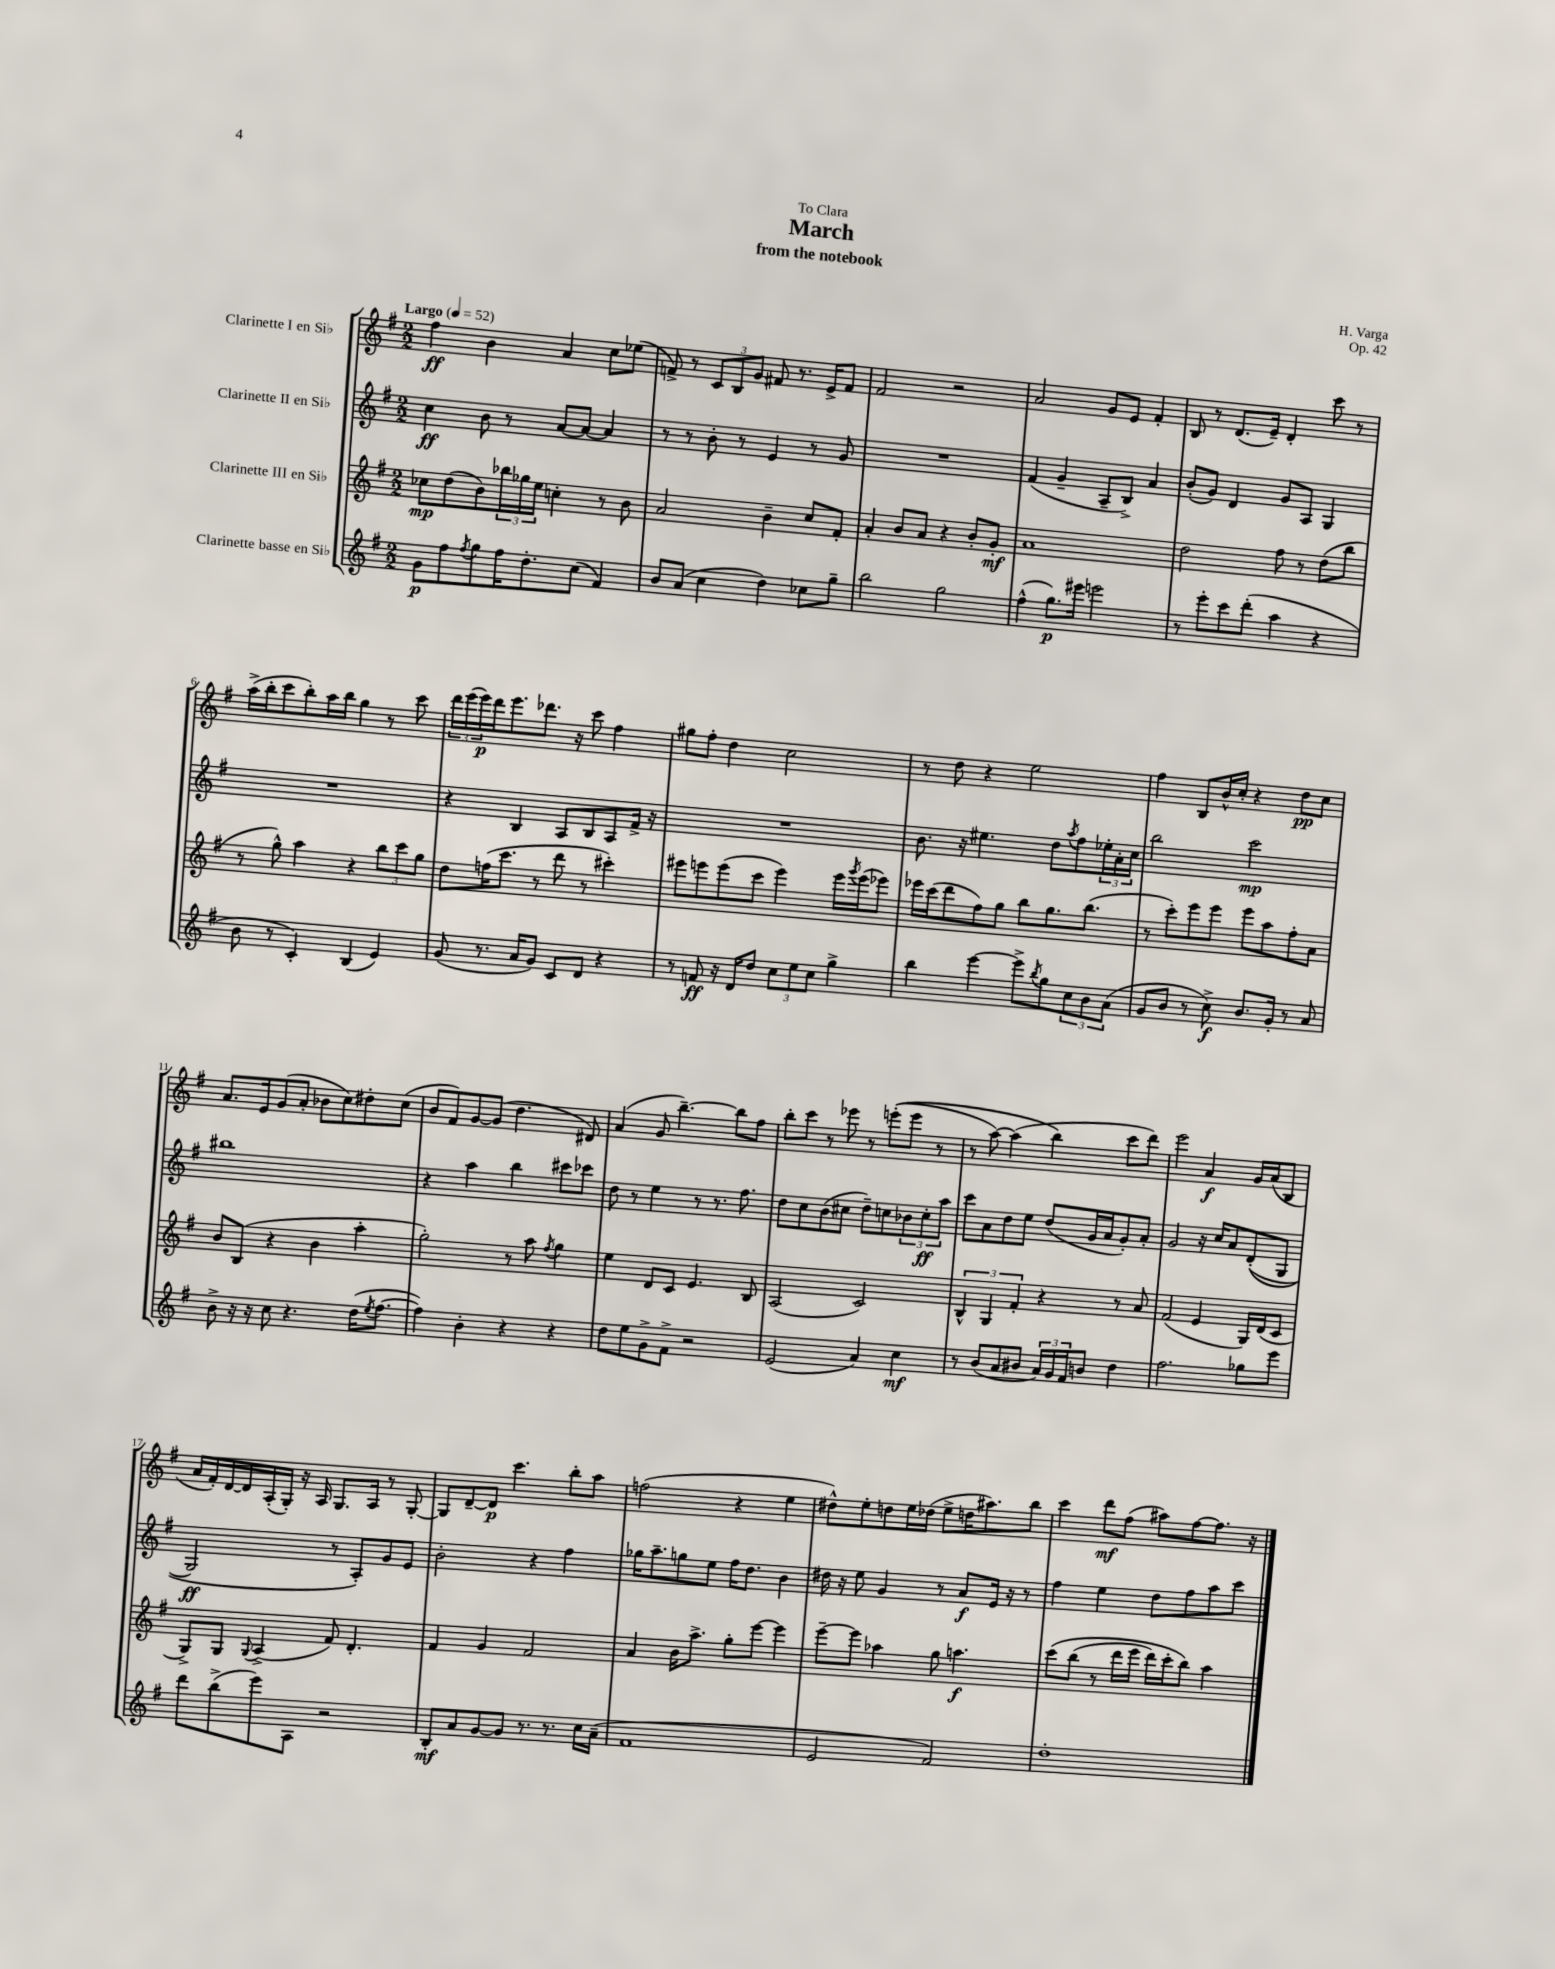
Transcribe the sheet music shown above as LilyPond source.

\header { title = "March" composer = "H. Varga" subtitle = "from the notebook" dedication = "To Clara" opus = "Op. 42" }
<<
\new StaffGroup <<
\new Staff = "s0" \with { instrumentName = "Clarinette I en Sib" } {
    \clef treble \key g \major \numericTimeSignature \time 2/2 \tempo "Largo" 4 = 52
    fis''4\ff b'4 a'4 c''8 ees''8( |
    f'8->) r8 \tuplet 3/2 { c'8 b8 g'8 } fis'8 r8. e'16-> fis'8 |
    fis'2 r2 |
    a'2 g'8 e'8 fis'4-. |
    b8 r8 d'8.( e'16--) d'4-. c'''8 r8 |
    a''16->( b''16-. c'''8 b''8-.) a''16 b''16 g''4 r8 c'''8 |
    \tuplet 3/2 { d'''16 e'''16( e'''16\p) } d'''16 e'''8. des'''8. r16 c'''8 fis''4 |
    gis''8 fis''8-. d''4 c''2 |
    r8 d''8 r4 e''2 |
    fis''4 b8 b'16-^ c''16-. r4 d''8\pp c''8 |
    a'8. e'16 g'8( a'8-. bes'8 c''8) dis''8-. c''8( |
    b'8 fis'8) g'8~ g'8( d''4. dis'8) |
    a'4( g'8 b''4.~--) b''8 fis''8 |
    b''8-. c'''8 r8 ees'''8 r8 e'''8-.(\( e'''8 r8 |
    r8 a''8~) a''4( b''4\) c'''8 d'''8) |
    e'''2 a'4\f g'16 a'16( b8 |
    a'16 fis'16-.) d'16~ d'16 a16-.( g16-.) r16 a16 g8. a16 r8 g8~-. |
    g8 d'8~-- d'8\p c'''4. b''8-. a''8 |
    f''2( r4 e''4 |
    dis''8-^) e''8-. d''8 e''16 des''16( e''8-> d''16 ais''8.) b''8 |
    c'''4 d'''8\mf fis''8( ais''8) fis''8~ fis''8. r16 \bar "|." |
}
\new Staff = "s1" \with { instrumentName = "Clarinette II en Sib" } {
    \clef treble \key g \major \numericTimeSignature \time 2/2
    c''4\ff b'8 r8 a'8~ a'8~ a'4 |
    r8 r8 b'8-. r8 e'4 r8 g'8 |
    R1 |
    fis'4( g'4-- a8-- b8->) a'4 |
    b'8-.( g'8) d'4 g'8 a8 g4 |
    R1 |
    r4 b4 a8 b8 a8 fis'16-> r16 |
    R1 |
    b'8. r16 eis''4. d''8 \acciaccatura { a''8 } fis''8 \tuplet 3/2 { ees''16-. a'16-. c''16 } |
    b''2 c'''2\mp |
    bis''1 |
    r4 a''4 b''4 cis'''8 ces'''8 |
    d''8 r8 e''4 r8 r8. fis''8. |
    d''8 c''8 b'8( cis''8 d''8--) c''8 \tuplet 3/2 { bes'8 c''8-.\ff a''8 } |
    c'''8 a'8 d''8 e''8 d''8( g'16 a'16 g'8-.) a'8-. |
    g'2 r16 c''16 a'8 d'8-.(\( g8 |
    g2\ff) r8 a8-.\) g'8 e'8 |
    b'2-. r4 fis''4 |
    ges''16 a''8.-- g''8 e''8 fis''16 d''8. b'4 |
    dis''16 r16 e''8 g'4 r8 a'8\f e'16 r16 r8 |
    fis''4 e''4 d''8 fis''8 a''8 c'''8 \bar "|." |
}
\new Staff = "s2" \with { instrumentName = "Clarinette III en Sib" } {
    \clef treble \key g \major \numericTimeSignature \time 2/2
    ces''8\mp d''8( b'8) \tuplet 3/2 { bes''16 ges''16 e''16 } c''4-. r8 b'8 |
    a'2 b'4-- c''8 fis'8-. |
    a'4-. b'8 a'8 r4 b'8-. g'8-.\mf |
    a'1 |
    d''2 fis''8 r8 d''8( b''8 |
    r8 g''8-^) a''4 r4 \tuplet 3/2 { b''8 c'''8 g''8 } |
    d''8 f''16( c'''8. r8 d'''8 r8 cis'''4-.) |
    eis'''8 e'''8 e'''8( c'''8 e'''4) e'''16 \acciaccatura { g'''8 } e'''16( ees'''8) |
    ees'''16 c'''16( d'''8 fis''8) g''8 b''8 g''8. b''8.( |
    r8 c'''8-.) e'''8 e'''8 e'''8 a''8 fis''8-. a'8 |
    b'8 b8( r4 b'4 a''4-. |
    g''2-.) r8 a''8 \acciaccatura { fis''8 } g''4 |
    e''4 d'8 c'8 e'4. b8 |
    a2( c'2) |
    \tuplet 3/2 { b4-^ g4 fis'4-. } r4 r8 a'8 |
    fis'2( e'4 g16) d'16( c'8 |
    g8->) g8 \appoggiatura { g8 } a4->( fis'8) d'4.-. |
    fis'4 g'4 fis'2 |
    a'4 b'16 a''8.-> g''8-. e'''8~ e'''4 |
    e'''8~-- e'''8 aes''4 g''8 a''4.\f |
    c'''8\( b''8( r8 d'''16 e'''16 d'''16) c'''16-. b''8\) a''4 \bar "|." |
}
\new Staff = "s3" \with { instrumentName = "Clarinette basse en Sib" } {
    \clef treble \key g \major \numericTimeSignature \time 2/2
    g'8\p fis''8 \acciaccatura { fis''8 } g''8 fis''16 d''8.-. c''8( fis'4) |
    b'8 a'8( c''4 d''4) ces''8 g''8-- |
    b''2 g''2 |
    fis''4-^( g''8.\p) eis'''16 e'''2 |
    r8 e'''8-. c'''8 d'''8-.( a''4 r4 |
    b'8 r8 c'4-.) b4( e'4) |
    g'8( r8. a'16 g'8) c'8 d'8 r4 |
    r8 f'8\ff r16 d'16 d''8 \tuplet 3/2 { c''8 e''8 c''8 } g''4-> |
    b''4 e'''4~ e'''8-> \acciaccatura { b''8 } g''8 \tuplet 3/2 { c''8 b'8 a'8( } |
    g'8 b'8 r8 c''8->\f) b'8. g'16-. r8 a'8 |
    b'8-> r16 r16 c''8 r4. d''16( \acciaccatura { e''8 } fis''8.~ |
    fis''4) b'4-. r4 r4 |
    d''8 e''8 g'8-> fis'8-> r2 |
    e'2( a'4) c''4\mf |
    r8 b'8( a'8 bis'8 \tuplet 3/2 { a'16) g'16 fis'16 } b'8 d''4 |
    fis''2. ges''8 e'''8 |
    d'''8 b''8->( e'''8) a8 r2 |
    b8-.\mf a'8 g'8~ g'8 r8. r8. c''16 a'16--( |
    fis'1 |
    e'2 fis'2) |
    d''1-. \bar "|." |
}
>>
>>
